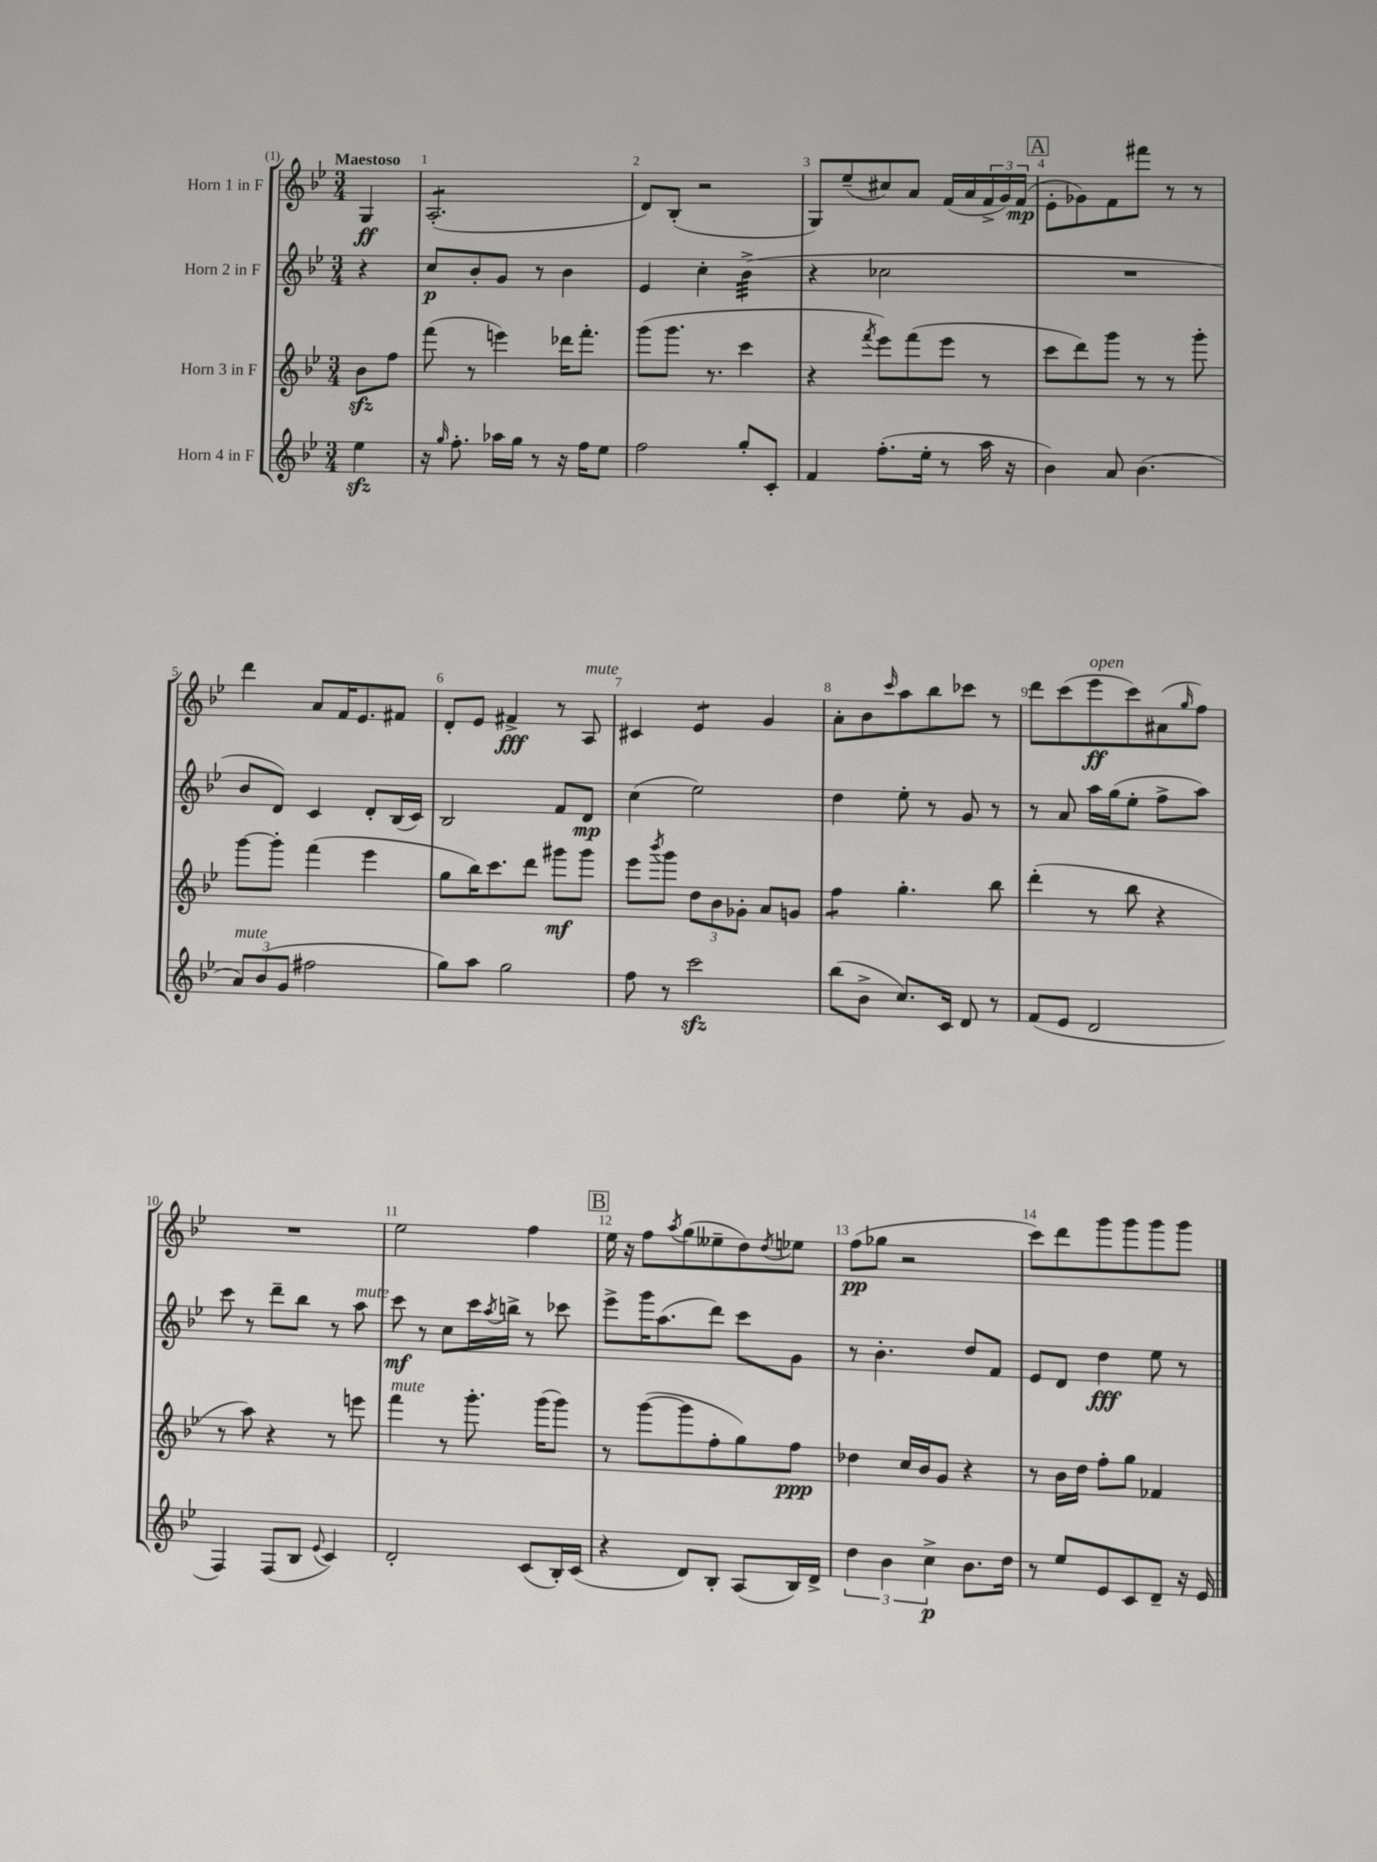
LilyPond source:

<<
\new StaffGroup <<
\new Staff = "s0" \with { instrumentName = "Horn 1 in F" } {
    \clef treble \key bes \major \numericTimeSignature \time 3/4 \partial 4 \tempo "Maestoso"
    g4\ff |
    a2.:8-.( |
    d'8) bes8-.( r2 |
    g8) ees''8--( cis''8) a'8 f'16( a'16 \tuplet 3/2 { f'16-> g'16) f'16\mp( } |
    \mark \markup { \box "A" } ees'8-. ges'8) f'8 fis'''8 r8 r8 |
    d'''4 a'8 f'16 ees'8. fis'8 |
    d'8-. ees'8 fis'4->\fff r8 a8^\markup { \italic "mute" } |
    cis'4 ees'4:8 g'4 |
    a'8-. bes'8 \grace { c'''16 } a''8 bes''8 ces'''8 r8 |
    d'''8 c'''8( ees'''8\ff^\markup { \italic "open" } c'''8) ais'8( \grace { g''16 } f''8) |
    R2. |
    ees''2 f''4 |
    \mark \markup { \box "B" } ees''16 r16 f''8 \acciaccatura { a''8 } g''8( eeses''8-- d''8) \acciaccatura { d''8 } ees''8 |
    f''8\pp( ges''8 r2 |
    c'''8) d'''8 g'''8 g'''8 g'''8 g'''8 \bar "|." |
}
\new Staff = "s1" \with { instrumentName = "Horn 2 in F" } {
    \clef treble \key bes \major \numericTimeSignature \time 3/4 \partial 4
    r4 |
    c''8\p bes'8-. g'8 r8 bes'4 |
    ees'4 c''4-. bes'4:32->( |
    r4 ces''2 |
    \mark \markup { \box "A" } R2. |
    bes'8 d'8) c'4 d'8-. bes16( c'16) |
    bes2 f'8 d'8\mp |
    c''4( ees''2) |
    d''4 ees''8-. r8 g'8 r8 |
    r8 a'8 a''16 g''16( ees''8-. f''8-> a''8) |
    c'''8 r8 d'''8-- bes''8 r8 a''8^\markup { \italic "mute" } |
    c'''8\mf r8 c''8 c'''16 \acciaccatura { a''8 } b''16-> r8 ces'''8 |
    \mark \markup { \box "B" } ees'''8-> g'''16 a''8.( d'''8) c'''8 g'8 |
    r8 bes'4.-. d''8 f'8 |
    ees'8 d'8 d''4\fff ees''8 r8 \bar "|." |
}
\new Staff = "s2" \with { instrumentName = "Horn 3 in F" } {
    \clef treble \key bes \major \numericTimeSignature \time 3/4 \partial 4
    bes'8\sfz f''8 |
    f'''8( r8 e'''4) des'''16 f'''8.-. |
    g'''8( g'''8. r8. c'''4 |
    r4 \acciaccatura { f'''8 } ees'''8) f'''8( ees'''8 r8 |
    \mark \markup { \box "A" } c'''8 d'''8) g'''8 r8 r8 g'''8-. |
    g'''8~ g'''8-. f'''4( ees'''4 |
    g''8 bes''16) c'''8. d'''8 gis'''8\mf gis'''8 |
    ees'''8 \acciaccatura { bes'''8 } g'''8 \tuplet 3/2 { d''8 bes'8 ges'8-. } a'8 g'8 |
    f''4:8 g''4.-. bes''8 |
    d'''4-.( r8 bes''8 r4 |
    r8 a''8) r4 r8 e'''8 |
    f'''4^\markup { \italic "mute" } r8 g'''8.-. g'''16( g'''8) |
    \mark \markup { \box "B" } r8 g'''8~( g'''8 f''8-. g''8) f''8\ppp |
    des''4 c''16 bes'16 g'8 r4 |
    r8 bes'16 d''16 f''8-. g''8 fes'4 \bar "|." |
}
\new Staff = "s3" \with { instrumentName = "Horn 4 in F" } {
    \clef treble \key bes \major \numericTimeSignature \time 3/4 \partial 4
    ees''4\sfz |
    r16 \grace { g''16 } f''8.-. aes''16 g''16 r8 r16 f''16 ees''8 |
    f''2 g''8-. c'8-. |
    f'4 f''8.-.( ees''16-. r8 a''16 r16 |
    \mark \markup { \box "A" } bes'4) a'8 bes'4.( |
    \tuplet 3/2 { a'8^\markup { \italic "mute" }) bes'8( g'8 } fis''2 |
    g''8) a''8 g''2 |
    f''8 r8 c'''2\sfz |
    bes''8( bes'8-> c''8.) c'16 d'8 r8 |
    f'8( ees'8 d'2 |
    f4) f8( bes8 \appoggiatura { ees'8 } c'4) |
    d'2-. c'8( bes16-.) c'16( |
    \mark \markup { \box "B" } r4 d'8) bes8-. a8( bes16) d'16-> |
    \tuplet 3/2 { d''4 bes'4 c''4->\p } bes'8. d''16 |
    r8 ees''8 ees'8 c'8 d'8-- r16 ees'16 \bar "|." |
}
>>
>>
\layout { \context { \Score \override BarNumber.break-visibility = ##(#f #t #t) barNumberVisibility = #all-bar-numbers-visible } }
